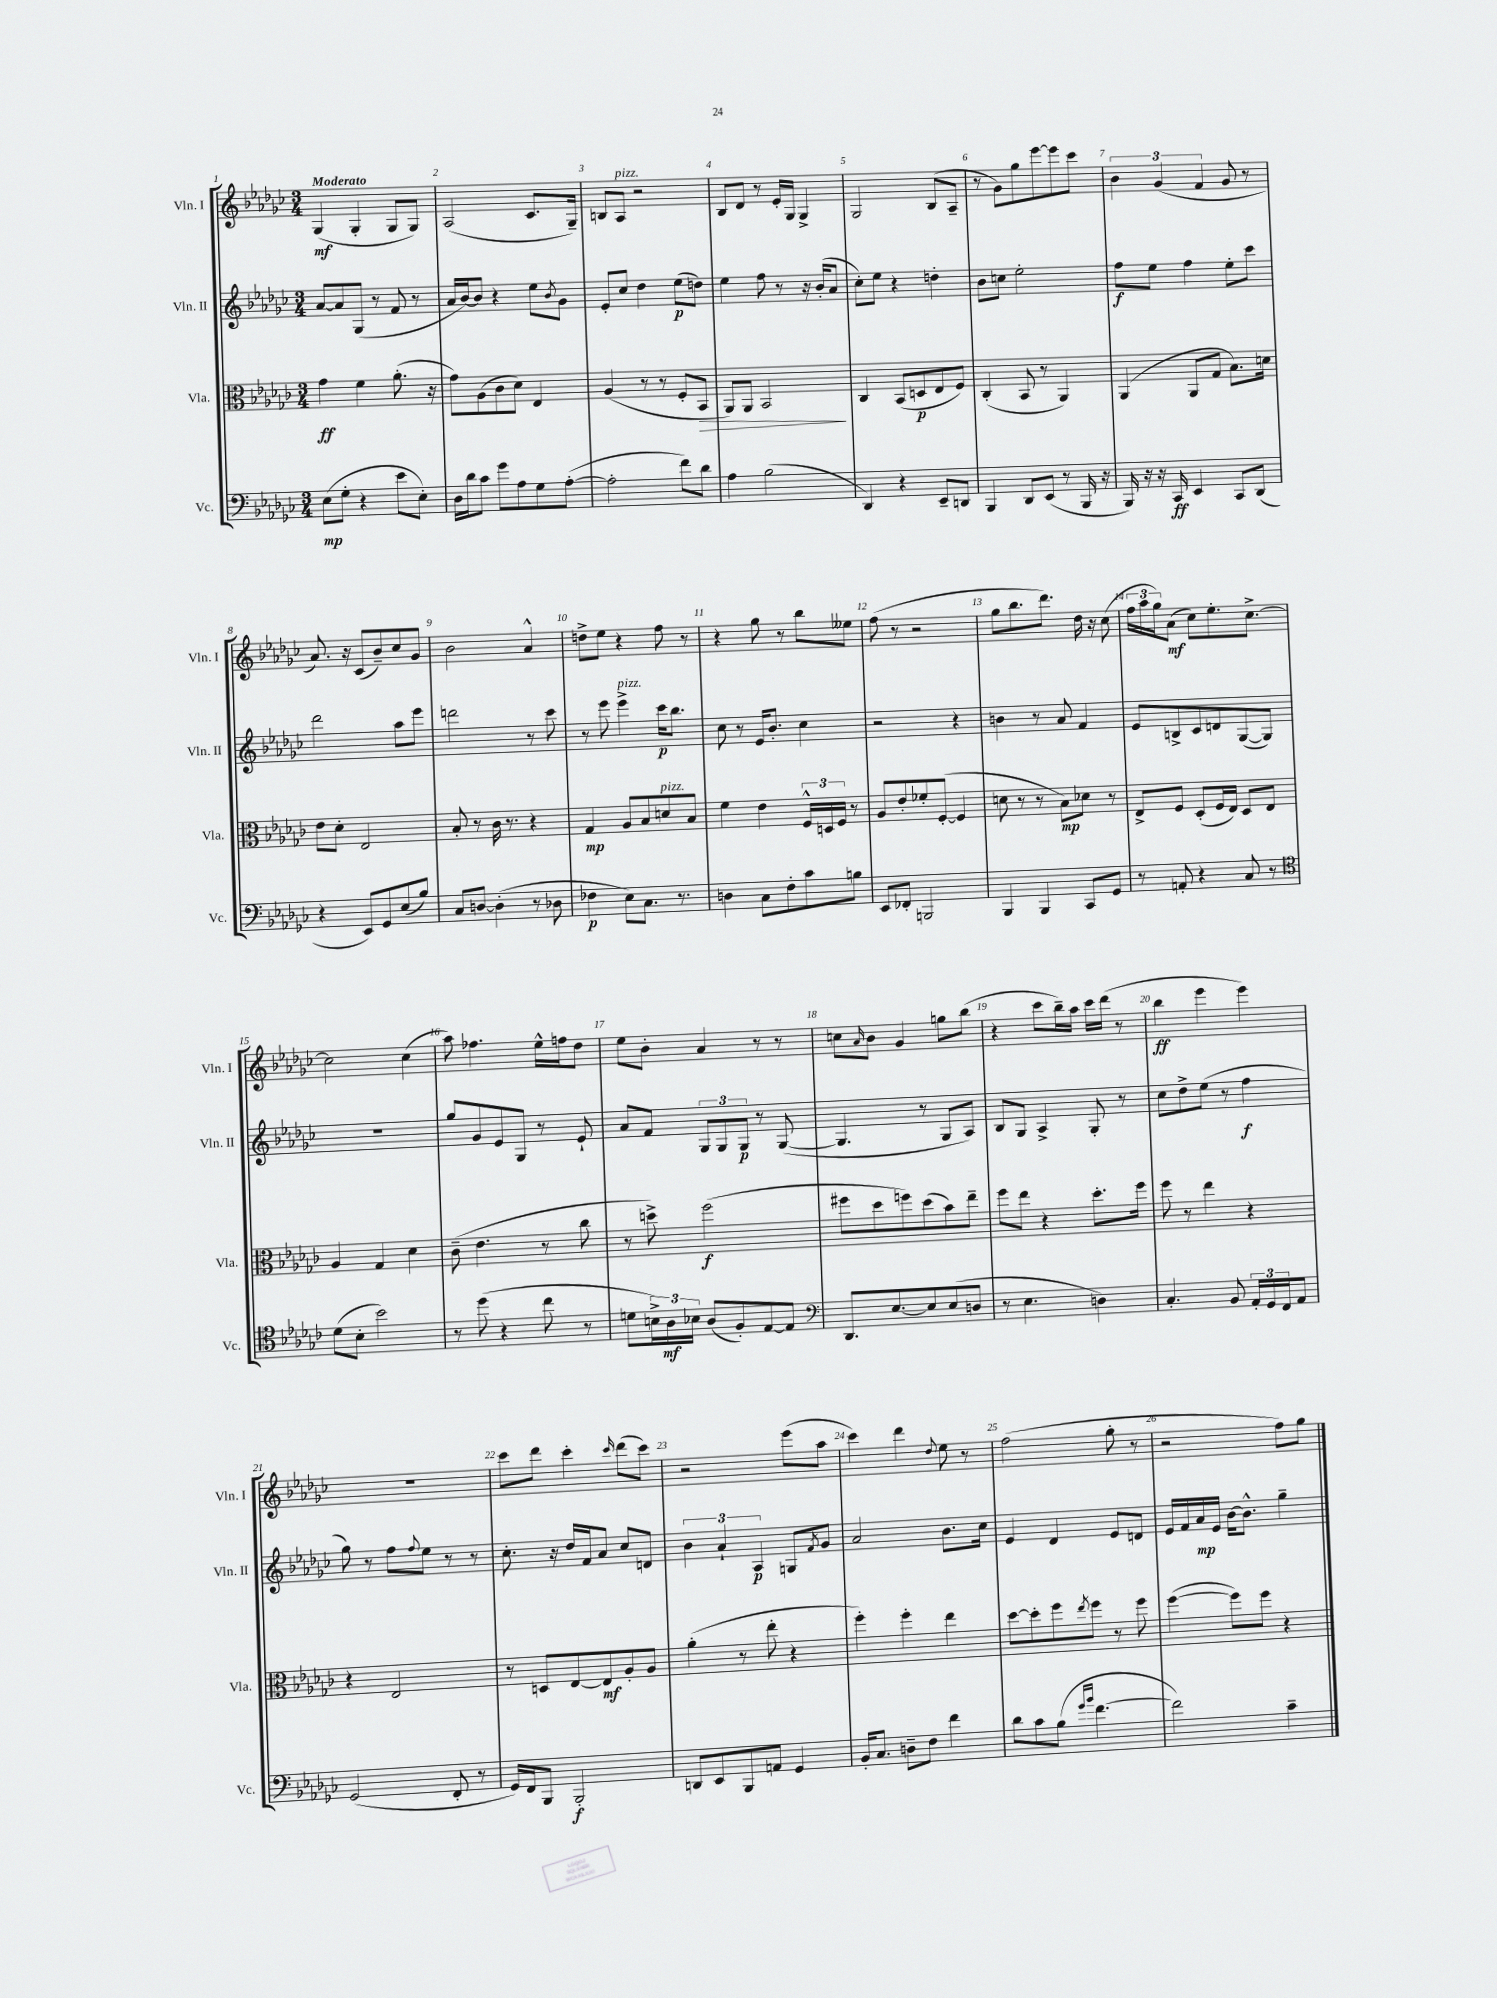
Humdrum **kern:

**kern	**kern	**kern	**kern
*staff4	*staff3	*staff2	*staff1
*clefF4	*clefC3	*clefG2	*clefG2
*k[b-e-a-d-g-c-]	*k[b-e-a-d-g-c-]	*k[b-e-a-d-g-c-]	*k[b-e-a-d-g-c-]
*M3/4	*M3/4	*M3/4	*M3/4
(8E-\L	4g-\	[8a-/L	(4G-/
8G-'\J	.	8a-/]	.
4r	4f\	(8G-/J	4G-'/
.	.	8r	.
8e-\L	(8.a-'\	8f/	8G-/L
8E-'\J)	.	8r	8G-/J)
.	16r	.	.
=	=	=	=
16D-\LL	8g-\L)	16a-/LL	(2A-/
16d-\J	.	[16b-/J)	.
8c-\J	(8A-\	8b-/]J	.
8g-\L	8c-\	4r	.
8A-\	8d-\J)	.	.
8G-\	4E-/	8ee-\L	8.c-/L
.	.	8qb-/	.
([8A-'\J	.	8g-\J	.
.	.	.	16G-~/Jk)
=	=	=	=
2A-'\]	(4A-/	8e-'/L	8B/L
.	.	8cc-/J	8A-/J
.	8r	4dd-\	2r
.	8r	.	.
8f\L)	8F'/L	(8ee-\L	.
8d-\J	8BB-/J	8dd\J)	.
=	=	=	=
4A-\	8AA-/L)	4ee-\	8B-/L
.	8AA-/J	.	8d-/J
(2B-\	2BB-/	8ff\	8r
.	.	8r	16e-'/LL
.	.	.	16G-/JJ
.	.	16r	4G-^/
.	.	(16b-'/LK	.
.	.	8a-/J	.
=	=	=	=
4DD-/)	4C-/	8cc-'\L)	2G-/
.	.	8ee-\J	.
4r	(8BB-/L	4r	.
.	8D/	.	.
8EE-~/L	8E-/	4dd'\	(8B-/L
8DD/J	8F/J)	.	8A-~/J
=	=	=	=
4BBB-/	(4C-'/	8b-\L	8r
.	.	8cc\J	8g-\L)
8DD-/L	8BB-/	2ee-'\	8gg-\
(8EE-/J	8r	.	[8eee-\
8r	4AA-/)	.	8eee-\]
16BBB-/	.	.	8ccc-\J
16r	.	.	.
=	=	=	=
16BBB-/)	(4AA-/	8ff\L	6b-\
16r	.	.	.
16r	.	8ee-\J	.
.	.	.	(6g-/
16CC-/	.	.	.
4EE-/	8AA-/L	4ff\	.
.	.	.	6f/
.	8G-/J	.	.
8CC-/L	8.B-\L)	8ee-'\L	8g-/
(8DD-/J	.	8ccc-\J	8r
.	16d\Jk	.	.
=	=	=	=
4r	8e-\L	2ddd-\	8.a-/)
.	8d-'\J	.	.
.	.	.	16r
8EE-/L)	2E-/	.	(8c-/L
8GG-/	.	.	8b-~/)
(8E-/	.	8aa-\L	8cc-/
8B-/J)	.	8eee-\J	8g-/J
=	=	=	=
8C-/L	8B-'/	2ddd\	2b-\
[8D/J	8r	.	.
(4D'\]	16c-\	.	.
.	8.r	.	.
8r	4r	8r	4a-^^/
8D-\	.	8ccc-\	.
=	=	=	=
4F-\	4G-/	8r	8dd^\L
.	.	8eee-\	8ee-\J
8E-\L)	8A-/L	4eee-^\	4r
8.C-\J	8B-/	.	.
.	8d/	16ccc-\LK	8ff\
8.r	.	8.bb-\J	.
.	8B-/J	.	8r
=	=	=	=
4D\	4f\	8cc-\	4r
.	.	8r	.
8C-\L	4e-\	16e-/LK	8gg-\
.	.	8.b-'/J	.
8F'\	.	.	8r
8c-\	24F^^/LL	4cc-\	8bb-\L
.	24D/	.	.
.	24F/JJ	.	.
8B\J	8r	.	8ee--\J
=	=	=	=
8EE-/L	8A-/L	2r	(8ff\
8FF-'/J	8e-'/	.	8r
2BBB/	8f-'/	.	2r
.	([8F'/J	.	.
.	4F/]	4r	.
=	=	=	=
4BBB-/	8d\	4b\	8gg-\L
.	8r	.	8.bb-\
4BBB-/	8r	8r	.
.	.	.	8.ddd-\J)
.	8B-\L)	8a-/	.
8CC-/L	8d-\J	4f/	16dd-\
.	.	.	16r
8GG-/J	8r	.	(8cc-\
=	=	=	=
8r	8E-^/L	8e-/L	24ff\LL
.	.	.	24aa-\
.	.	.	24gg-\J)
8AA'/	8F/J	8B^/	(8a-\J
4r	(8D-'/L	8c-/	8cc-\L)
.	16F/L	8d/	8.ee-'\
.	16E-/JJ)	.	.
8C-/	8D-/L	([8G-/	.
.	.	.	[8.cc-^\J
8r	8E-/J	8G-/]J)	.
=	=	=	=
*clefC4	*	*	*
(8d-\L	4A-/	2.r	2cc-\]
8B-'\J	.	.	.
2b-\)	4G-/	.	.
.	4d-\	.	(4cc-\
=	=	=	=
8r	(8c-~\	8gg-/L	8aa-\)
(8dd-\	4.e-\	8g-/	4.ff-\
4r	.	8e-/	.
.	.	8G-/J	.
8cc-\	8r	8r	16ee-^^\LL
.	.	.	16ff\J
8r	8cc-\	8e-`/	8dd-\J
=	=	=	=
8d\L	8r	8a-/L	8ee-\L
24B^\L)	8dd^\)	8f/J	8b-'\J
24A-\	.	.	.
24B-\JJ	.	.	.
(8A-/L	(2ff\	12G-/L	4a-/
.	.	12G-/	.
8F'/)	.	.	.
.	.	12G-/J	.
[8E-/	.	8r	8r
8E-/]J	.	([8G-/	8r
=	=	=	=
*clefF4	*	*	*
8.DD-/L	8ff#\L	4.G-/]	8cc\L
.	.	.	16qqa-/
.	8dd-\	.	8b-\J
[8.E-/	.	.	.
.	8ff\)	.	4g-/
8E-/]	(8dd-\	8r	.
(8E-/	8b-\)	8G-/L	8gg\L
8D/J	8ee-~\J	8A-/J)	(8bb-\J
=	=	=	=
8r	8ff\L	8B-/L	4r
4.E-\	8ee-\J	8G-/J	.
.	4r	4A-^/	8ccc-\L
.	.	.	16bb-~\L)
.	.	.	16aa-\JJ
4D\)	8.dd-'\L	8G-'/	16ccc-\LL
.	.	.	(16ddd-\JJ
.	.	8r	8r
.	16ff\Jk	.	.
=	=	=	=
4.C-'/	8ff\	8cc-\L	4bb-\
.	8r	8dd-^\	.
.	4ee-\	(8ee-\J	4eee-\
8BB-/	.	8r	.
24AA-'/LL	4r	4ff\	4eee-\)
24GG-/	.	.	.
24FF/J	.	.	.
8AA-/J	.	.	.
=	=	=	=
(2GG-/	4r	8gg-\)	2.r
.	.	8r	.
.	2E-/	8ff\L	.
.	.	8qqff/	.
.	.	8ee-\J	.
8FF'/	.	8r	.
8r	.	8r	.
=	=	=	=
16GG-/LL)	8r	8.cc-'\	8ccc-\L
16FF/J	.	.	.
8BBB-/J	8D/L	.	8ddd-\J
.	.	16r	.
2BBB-'/	[8E-/	16dd-/LL	4ccc-'\
.	.	16f/J	.
.	8E-/]	8a-/J	.
.	.	.	16qqccc-/
.	8A-'/	8cc-/L	(8ddd-\L
.	8A-/J	8d/J	8ccc-\J)
=	=	=	=
8DD/L	(4a-'\	6b-\	2r
8EE-/	.	.	.
.	.	6a-`/	.
8BBB-/	8r	.	.
.	.	6A-/	.
8AA/J	8ee-'\	.	.
4GG-/	4r	8G/L	(8eee-\L
.	.	8qf/	.
.	.	8g-/J	8aa-\J
=	=	=	=
16BB-'/LK	4ff'\)	2a-/	4ccc-\)
8.C-/J	.	.	.
8D~\L	4ff'\	.	4ddd-\
8F\J	.	.	.
.	.	.	8qqdd-/
4f\	4ee-\	8.b-\L	8ee-\
.	.	.	8r
.	.	16cc-\Jk	.
=	=	=	=
8d-\L	[8dd-\L	4e-/	(2ff\
8c-\	8dd-'\]	.	.
(8B-\J	8ff\	4d-/	.
16qqg-/LL	.	.	.
16qqb-/JJ	8qee-/	.	.
[4.f\	8ff\J	.	.
.	8r	8e-/L	8gg-'\
.	8ff\	8d/J	8r
=	=	=	=
2f\])	([4ff\	16e-/LL	2r
.	.	16f/	.
.	.	16a-/	.
.	.	16e-/JJ	.
.	8ff\]L)	[16b-\LK	.
.	.	8.b-^^\]J	.
.	8ff\J	.	.
4c-~\	4r	4gg-~\	8ff\L)
.	.	.	8gg-\J
==	==	==	==
*-	*-	*-	*-
